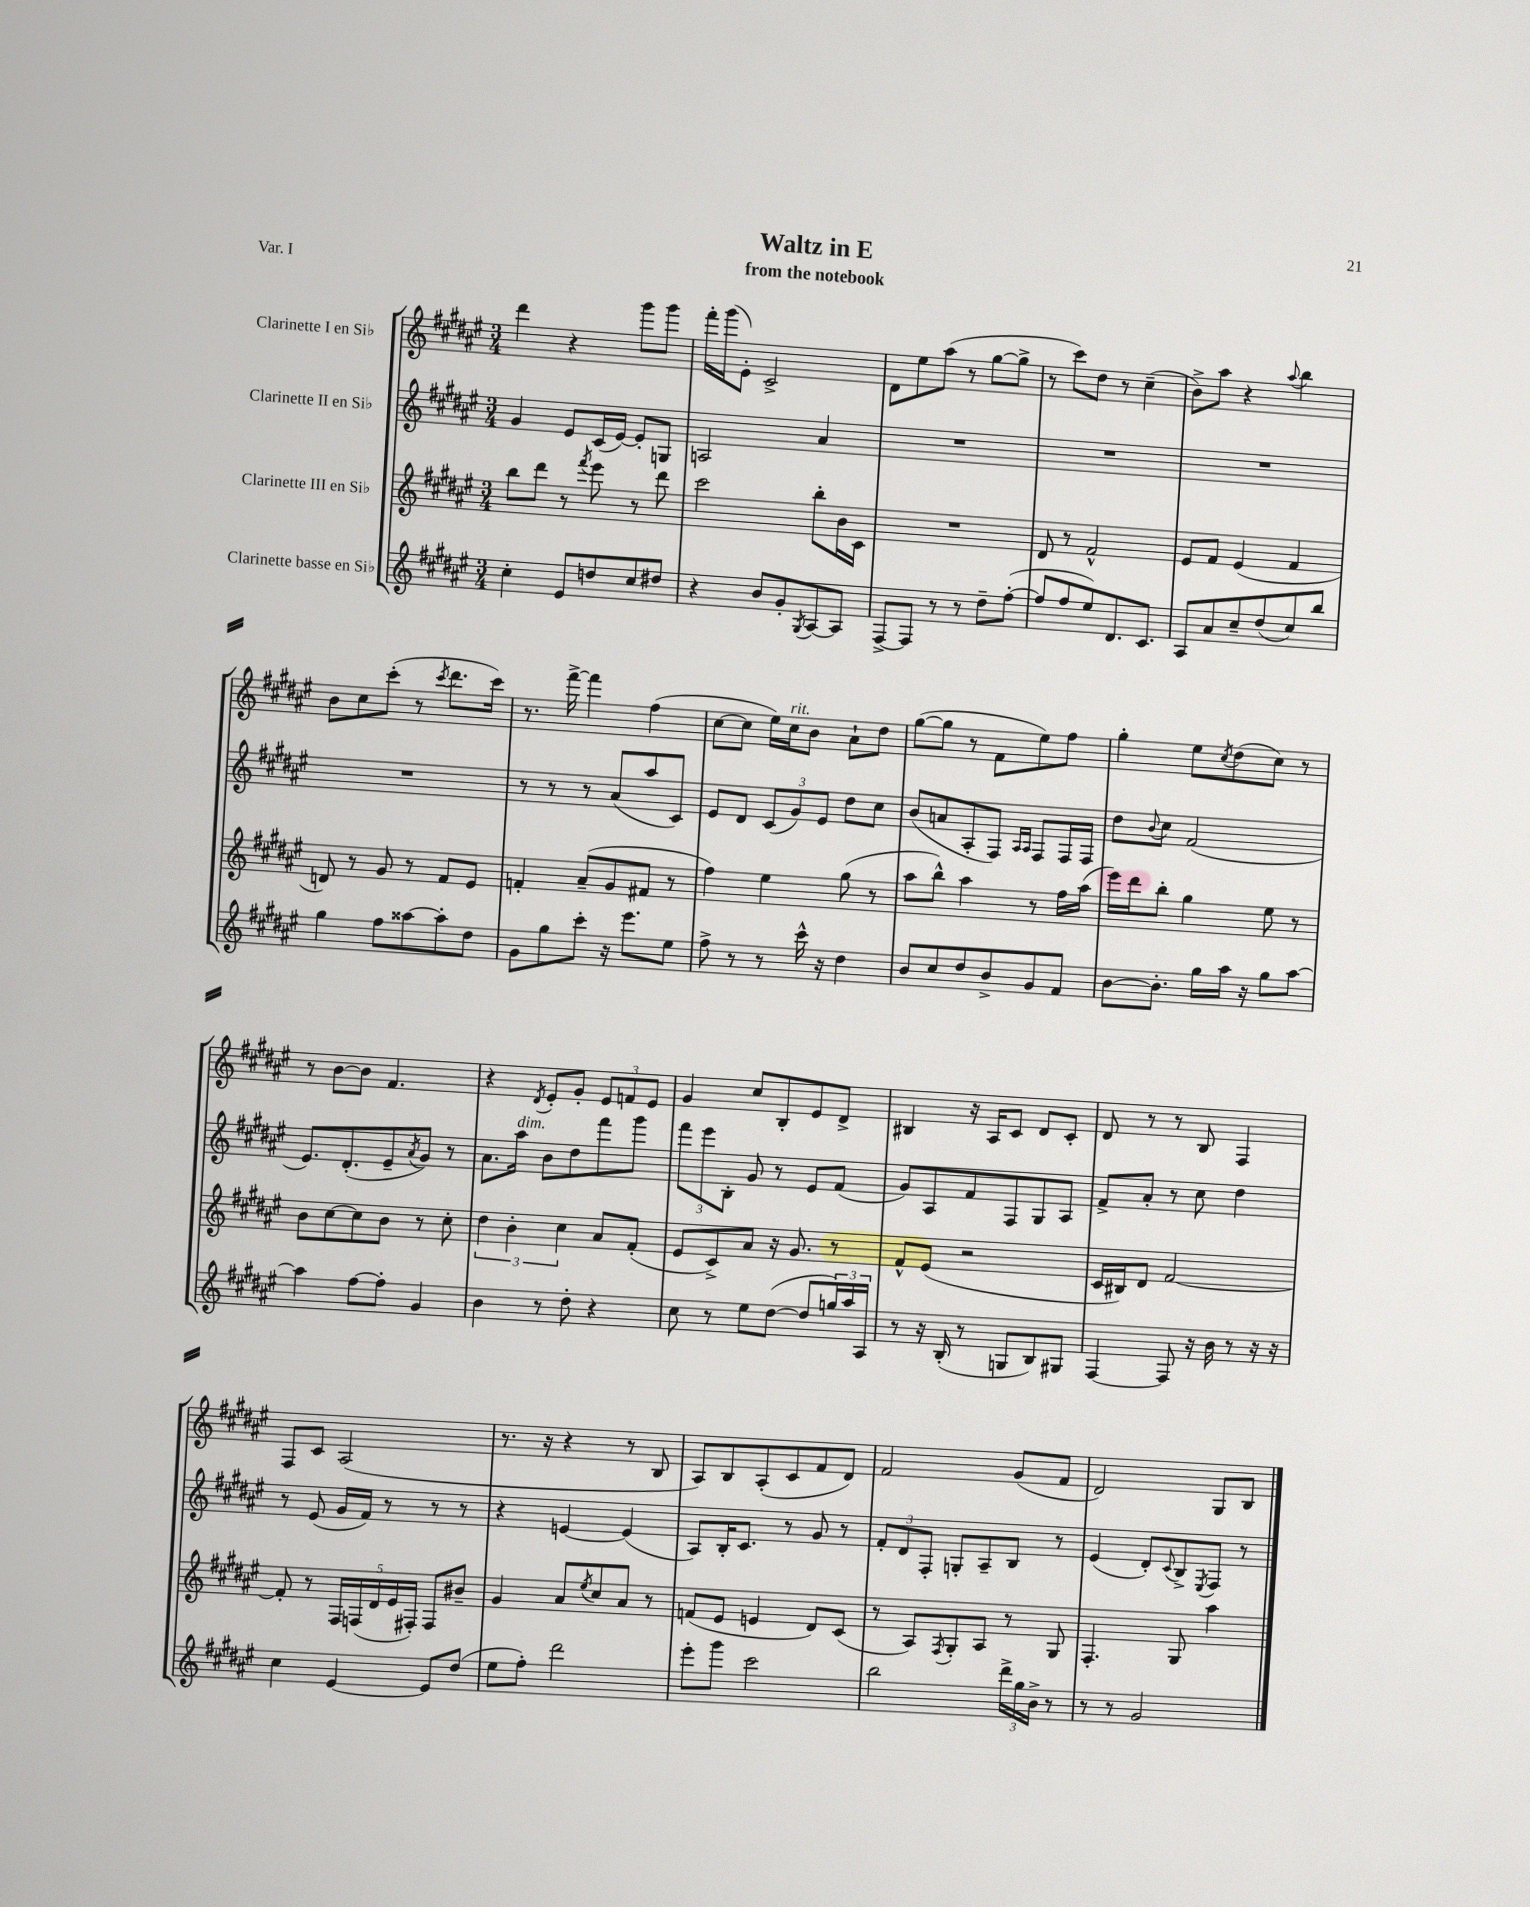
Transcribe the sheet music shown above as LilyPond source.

\header { title = "Waltz in E" subtitle = "from the notebook" piece = "Var. I" }
<<
\new StaffGroup <<
\new Staff = "s0" \with { instrumentName = "Clarinette I en Sib" } {
    \clef treble \key fis \major \numericTimeSignature \time 3/4
    dis'''4 r4 gis'''8 gis'''8 |
    fis'''16-. gis'''16( eis'8-.) cis'2-> |
    dis'8 eis''8 ais''8( r8 gis''8~ gis''8-> |
    r8 cis'''8) dis''8 r8 cis''4--( |
    b'8->) ais''8 r4 \appoggiatura { ais''8 } b''4 |
    b'8 cis''8 cis'''8-.( r8 \acciaccatura { cis'''8 } dis'''8. cis'''16) |
    r8. fis'''16~-> fis'''4 fis''4( |
    cis''8~ cis''8 eis''16) cis''16^\markup { \italic "rit." } b'8 ais'8-! dis''8 |
    gis''8~( gis''8 r8 fis'8 eis''8) fis''8 |
    gis''4-. eis''8 \acciaccatura { cis''8 } dis''8( cis''8) r8 |
    r8 b'8~ b'8 fis'4. |
    r4 \acciaccatura { dis'8 } eis'8-. gis'8-. \tuplet 3/2 { eis'8 f'8 eis'8 } |
    gis'4 cis''8 b8-. eis'8 dis'8-> |
    bis4 r16 ais16 cis'8 dis'8 cis'8-. |
    dis'8 r8 r8 b8 fis4 |
    fis8 cis'8 ais2( |
    r8. r16 r4 r8 b8 |
    ais8) b8 ais8-.( cis'8 fis'8 dis'8) |
    fis'2 gis'8( fis'8 |
    dis'2) gis8 b8 \bar "|." |
}
\new Staff = "s1" \with { instrumentName = "Clarinette II en Sib" } {
    \clef treble \key fis \major \numericTimeSignature \time 3/4
    gis'4 eis'8 cis'16( eis'16~) eis'8-. g8 |
    a2 ais'4 |
    R2. |
    R2. |
    R2. |
    R2. |
    r8 r8 r8 ais'8( ais''8 cis'8) |
    eis'8 dis'8 \tuplet 3/2 { cis'8( gis'8) eis'8 } dis''8 cis''8 |
    b'8( a'8 ais8-. fis8) \grace { ais16 ais16 } fis8 fis16 fis16 |
    dis''8 \appoggiatura { b'8 } cis''8 fis'2( |
    eis'8.) dis'8.-.( eis'8-- \acciaccatura { ais'8 } gis'8) r8 |
    ais'8. ais''16^\markup { \italic "dim." } b'8 dis''8 fis'''8 gis'''8 |
    \tuplet 3/2 { fis'''8 eis'''8 b8-. } gis'8 r8 eis'8 fis'8( |
    gis'8) ais8 fis'8 fis8 gis8 ais8 |
    fis'8-> ais'8-. r8 cis''8 dis''4 |
    r8 eis'8( gis'16 fis'16) r8 r8 r8 |
    r4 e'4~ e'4( |
    ais8) b16-. cis'8. r8 gis'8 r8 |
    \tuplet 3/2 { fis'8-. dis'8 fis8-. } g8-. ais8-- b8 r8 |
    eis'4( dis'8-.) \appoggiatura { cis'8 } b8-> \acciaccatura { eis8 } fis8 r8 \bar "|." |
}
\new Staff = "s2" \with { instrumentName = "Clarinette III en Sib" } {
    \clef treble \key fis \major \numericTimeSignature \time 3/4
    b''8 dis'''8 r8 \acciaccatura { fis'''8 } eis'''8 r8 dis'''8 |
    cis'''2 b''8-. b'16 cis'16 |
    R2. |
    dis'8 r8 fis'2-^ |
    eis'8 fis'8 eis'4( fis'4 |
    d'8) r8 gis'8 r8 fis'8 eis'8 |
    f'4-. ais'8--( gis'8 fis'8 r8 |
    fis''4) eis''4 gis''8( r8 |
    ais''8 b''8-^) ais''4 r8 fis''16 ais''16( |
    eis'''16) dis'''16 b''8-. gis''4 eis''8 r8 |
    b'8 cis''8~ cis''8 b'8 r8 cis''8-. |
    \tuplet 3/2 { dis''4 b'4-. cis''4 } ais'8 fis'8-.( |
    eis'8 cis'8->) ais'8 r16 gis'8. r8 |
    fis'8-^ eis'8( r2 |
    cis'16 bis16) dis'8 fis'2~ |
    fis'8-. r8 \tuplet 5/4 { fis16 f16( dis'16 eis'16 fis16-.) } fis8 bis'8-- |
    gis'4 ais'8 \acciaccatura { eis''8 } cis''8 ais'8 r8 |
    f'8( eis'8 e'4 dis'8) cis'8( |
    r8 ais8) \acciaccatura { fis8 } gis8-. ais8 r8 gis8 |
    fis4.-. gis8 ais''4 \bar "|." |
}
\new Staff = "s3" \with { instrumentName = "Clarinette basse en Sib" } {
    \clef treble \key fis \major \numericTimeSignature \time 3/4
    cis''4-. eis'8 d''8 cis''8 dis''8 |
    r4 b'8 gis'8-. \acciaccatura { gis8 } ais8~ ais8 |
    fis8~-> fis8 r8 r8 dis''8-- fis''8~-.( |
    fis''8 fis''8 eis''8) dis'8. cis'8. |
    ais8 ais'8 cis''8-- dis''8( cis''8) b''8 |
    gis''4 fis''8 aisis''8~ aisis''8-. dis''8 |
    gis'8 gis''8 cis'''8-. r16 eis'''8. eis''8 |
    fis''8-> r8 r8 cis'''16-^ r16 dis''4 |
    b'8 cis''8 dis''8 b'8-> gis'8 fis'8 |
    b'8~ b'8.-. gis''16 ais''16 r16 gis''8 ais''8~ |
    ais''4 fis''8~ fis''8-. gis'4 |
    b'4 r8 dis''8-. r4 |
    cis''8 r8 eis''8 dis''8~( dis''8 \tuplet 3/2 { g''16) ais''16 ais16 } |
    r8 r16 b16-.( r8 g8 b8) gis8 |
    fis4~ fis8 r16 b'16 r8 r16 r16 |
    cis''4 eis'4~ eis'8 dis''8( |
    eis''8 fis''8-.) dis'''2 |
    eis'''8-. gis'''8 cis'''2 |
    b''2 \tuplet 3/2 { dis'''16-> gis''16 b'16-> } r8 |
    r8 r8 gis'2 \bar "|." |
}
>>
>>
\layout { \context { \Score \remove "Bar_number_engraver" } }
